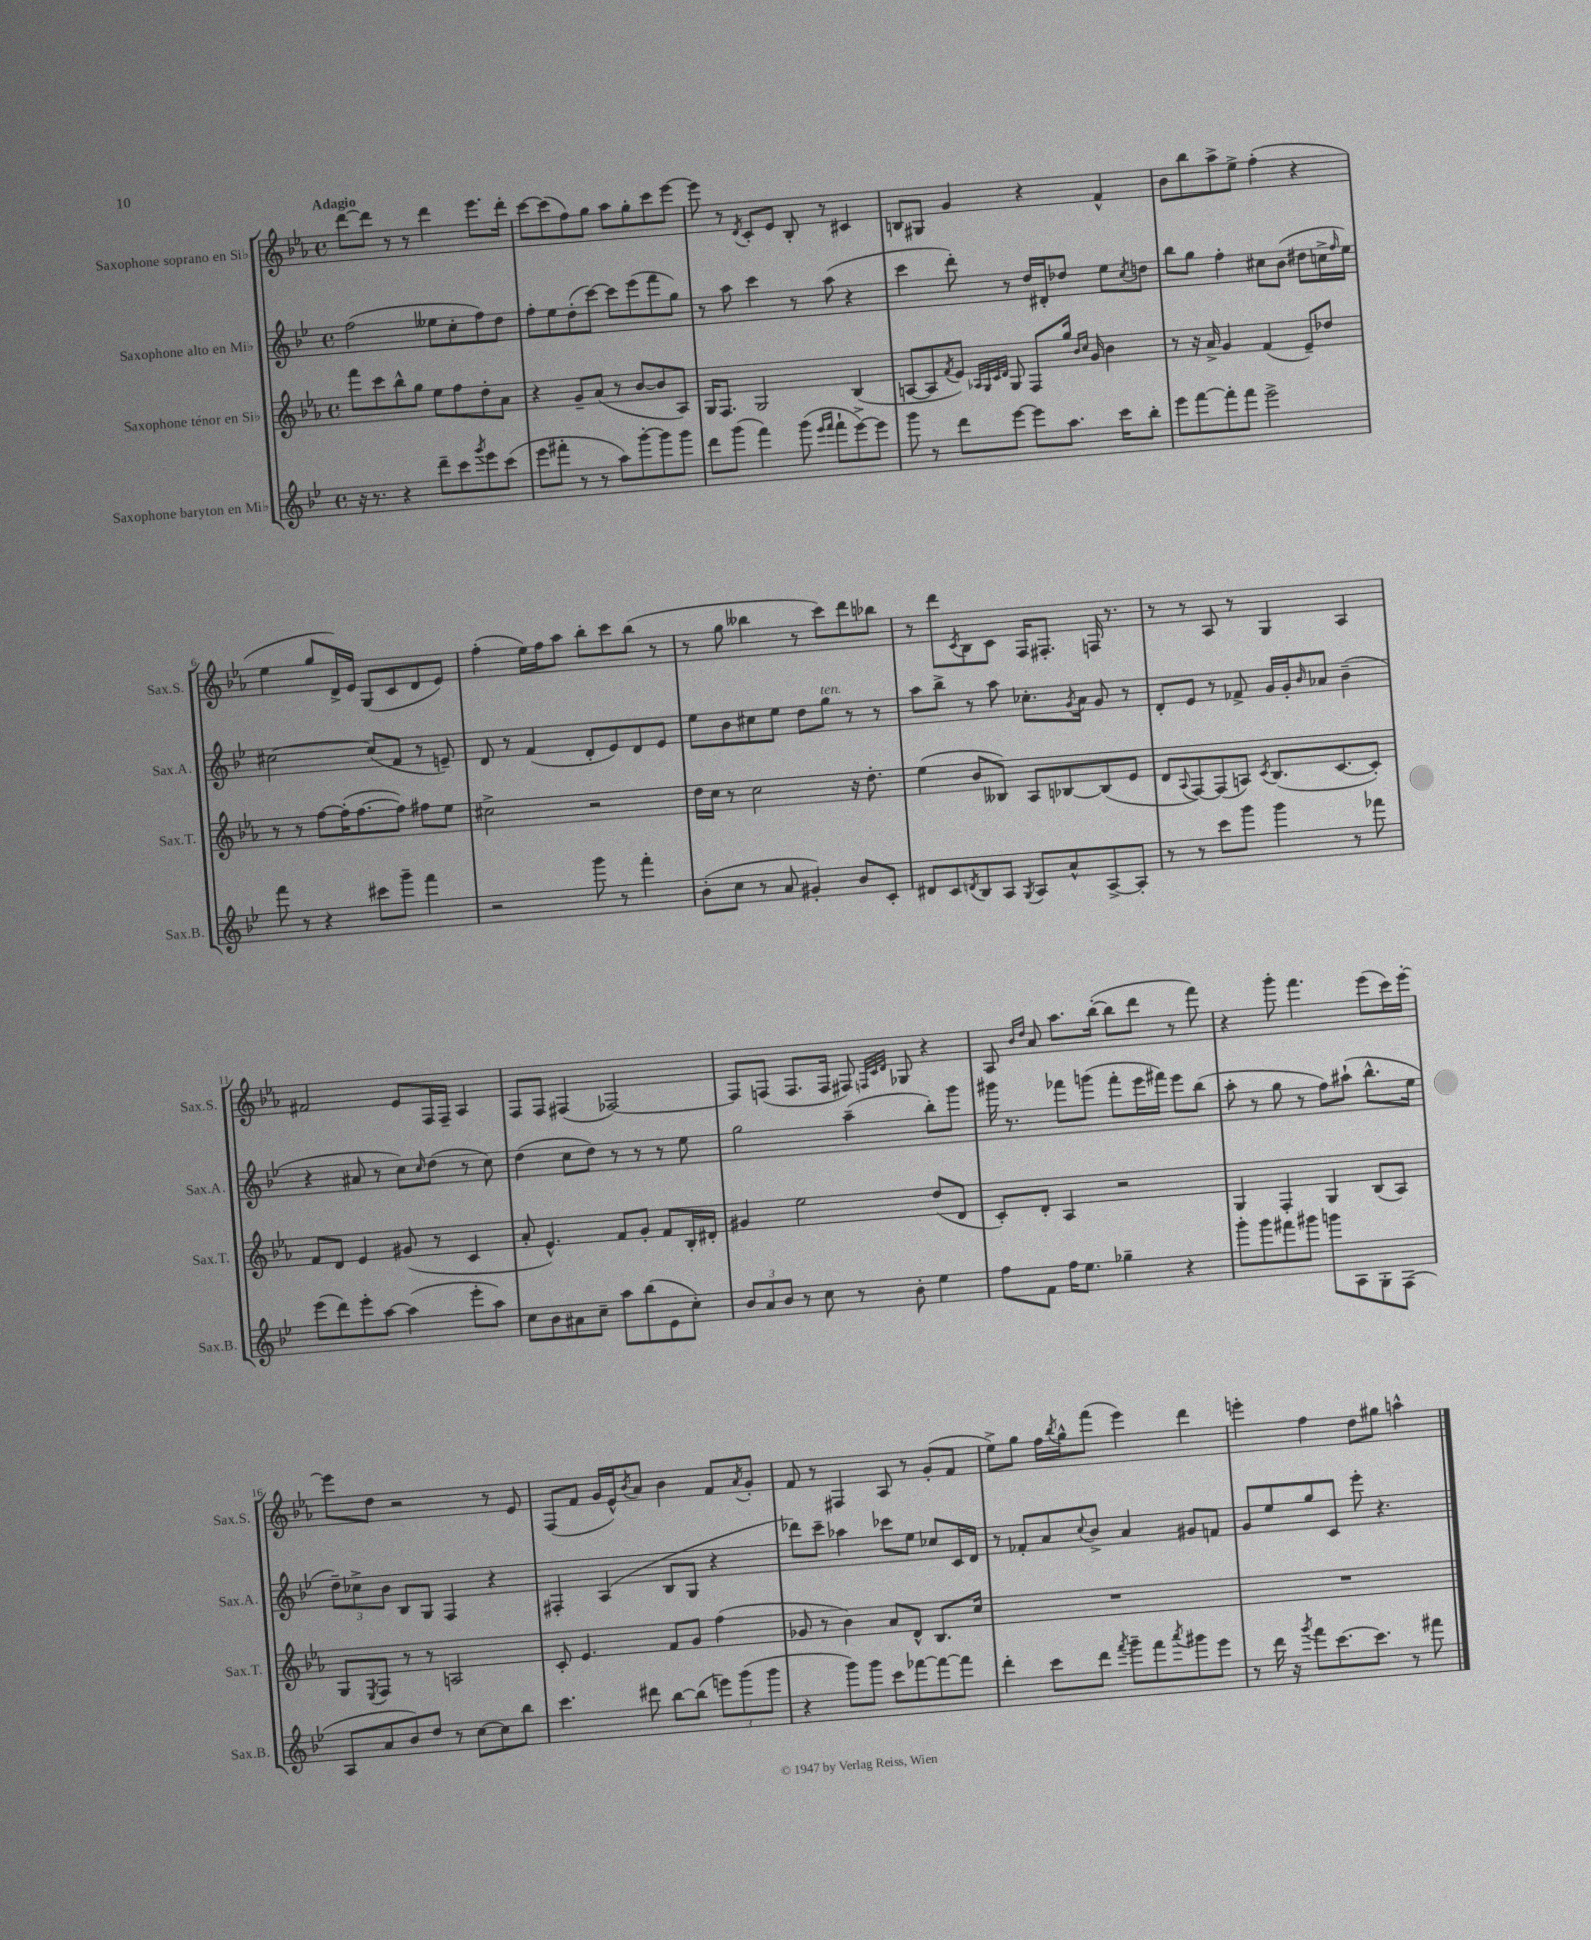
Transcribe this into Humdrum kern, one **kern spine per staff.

**kern	**kern	**kern	**kern
*staff4	*staff3	*staff2	*staff1
*clefG2	*clefG2	*clefG2	*clefG2
*k[b-e-]	*k[b-e-a-]	*k[b-e-]	*k[b-e-a-]
*M4/4	*M4/4	*M4/4	*M4/4
*met(c)	*met(c)	*met(c)	*met(c)
16r	8fff	(2ff	[8ddd
8.r	.	.	.
.	8ccc	.	8ddd]
4r	8bb-^^	.	8r
.	8gg	.	8r
8ddd~	8ee-	8ee--	4ddd
8ccc	8ff	8cc'	.
8qggg	.	.	.
8eee-	8dd'	8ff)	8.eee-
(8ccc	8a-	8dd	.
.	.	.	16ddd'
=	=	=	=
8eee-	4r	8ff'	[8ccc
8fff#'	.	8ee-	(8ccc]
8r	8g~	(8dd'	8ff)
8r	(8a-	[8ccc)	8gg
8aa)	8r	8ccc]	8aa-
[8ggg'	[8b-	(8eee-	8gg'
8ggg]	8b-]	8fff	8ccc
8ggg	8A-)	8gg)	[8eee-
=	=	=	=
8ddd	16G	8r	8eee-]
.	8.F	.	.
(8ggg	.	8aa	8r
.	.	.	8qd
4fff)	2G	4ccc	8c'
.	.	.	8e-
(8ggg	.	8r	8B-'
16qqeee-	.	.	.
16qqfff	.	.	.
8fff`	.	(8aa	8r
[8eee-^)	(4B-	4r	4c#
8eee-]	.	.	.
=	=	=	=
8ggg	[8A	4ccc	8B
8r	8A]	.	8G#
.	8qf	.	.
8ddd	8e-)	8ddd')	4g
.	32qqA-	.	.
.	32qqG	.	.
.	32qqc	.	.
.	32qqd	.	.
[8eee-	8G	8r	.
8eee-]	8F	16dd	4r
.	.	16d#'	.
8.aa	16gg	8dd-	.
.	16qqb-	.	.
.	16qqcc	.	.
.	16g	.	.
.	4b-	8ee-	4f^^
16ccc	.	.	.
.	.	8qcc	.
8bb-'	.	8dd	.
=	=	=	=
8eee-	8r	8bb-	8b-
[8fff	16r	8gg	8bb-
.	16a-^	.	.
8fff']	4g	4ff'	8aa-^
8fff	.	.	8ee-^
2eee-^	(4f	8cc#	(4ff'
.	.	(8b-	.
.	8e-~)	8dd#	4r
.	8dd-	16cc^	.
.	.	16qqff	.
.	.	16ee-)	.
=	=	=	=
8fff	8r	[2cc#	4ee-
8r	8r	.	.
4r	[8ff	.	8gg
.	(16ff']	.	16d^)
.	[8.ff	.	16e-
8ccc#	.	(8cc#]	(8G
8ggg~	8ff])	8f	8c
4fff	8ff#	8r	8d
.	8ee-	8e~)	8e-)
=	=	=	=
2r	2cc#^	8d	(4ff'
.	.	8r	.
.	.	(4f	16ee-)
.	.	.	16ff
.	.	.	8aa-
8ggg	2r	8d'	8bb-'
8r	.	8e-)	8ccc
4fff'	.	8d	(8bb-
.	.	8e-	8r
=	=	=	=
(8b-'	16dd	8ee-	8r
.	16cc	.	.
8cc	8r	8b-	8gg
8r	2cc	8cc#	4bb--
8a	.	8ee-	.
4g#')	.	8dd	8r
.	.	8gg	8ccc)
8b-	16r	8r	8ddd
.	8.dd'	.	.
8c'	.	8r	8bb-
=	=	=	=
8d#	(4ee-	8aa	8r
8c	.	8bb-^	8ddd
8qd	.	.	8qc
8B-	8b-	8r	8B-
8A	8B--)	8aa	8c
8qG	.	.	.
8A	8A-	8.cc-'	16F
.	.	.	8.F#'
8a^^	[8B-	.	.
.	.	8qg	.
.	.	16a	.
[8A^	(8B-]	8g	16F
.	.	.	8.r
8A']	8e-	8r	.
=	=	=	=
8r	8d	8d'	8r
.	8qqA-	.	.
8r	[8F)	8e-	8r
8ccc	(8F]	8r	8A-
8ggg	8A)	8f-^	8r
.	8qc	.	.
4ggg	(8.B-	16g	4G
.	.	16g'	.
.	.	16qqb-	.
.	.	8a-	.
.	[8.c	.	.
8r	.	(4b-~	4A-
8fff-	8c'])	.	.
=	=	=	=
(8eee-	8f	4r	2f#
8ddd)	8d	.	.
8eee-'	4e-	8a#	.
[8aa	.	8r	.
(4aa]	(8g#	8cc)	8e-
.	.	16qqcc	.
.	8r	(8dd	16F
.	.	.	16F~
8eee-'	4c	8r	4A-
8aa)	.	8cc)	.
=	=	=	=
8cc	8a-'	(4dd	8F
8b-	4.e-^^)	.	8F
8a#	.	8cc	(4F#
8cc~	.	8dd)	.
8aa	8f	8r	[2F-)
(8bb-	8g'	8r	.
8e-	8f	8r	.
8cc')	16B-'	8ee-	.
.	16d#'	.	.
=	=	=	=
12b-	4g#	2gg	8F-]
12a	.	.	.
.	.	.	(8F
12b-	.	.	.
8r	2ee-	.	8.F
8cc	.	.	.
.	.	.	16F
8r	.	(4aa~	8F#)
.	.	.	32qqF
.	.	.	32qqc
.	.	.	32qqd
8b-'	.	.	8G-
4ee-	(8dd	8bb-')	4r
.	8d	8ggg	.
=	=	=	=
8ff	8c')	16ggg#	8A-
.	.	8.r	.
.	.	.	16qqb-
.	.	.	16qqdd
8f	8d'	.	8a-
16ff	4A-	8fff-	8.aa-
8.ee-	.	.	.
.	.	(8ggg	.
.	.	.	([16bb-'
4gg-~	2r	8fff-'	8bb-]
.	.	16eee-	8ddd
.	.	16fff#)	.
4r	.	8eee-	8r
.	.	(8bb-	8fff)
=	=	=	=
8ggg'	4G	8aa'	4r
8ggg	.	8r	.
8fff#	4F'	8gg	8ggg'
8ggg#	.	8r	4.fff
8ggg	4G	8ff)	.
8A	.	(8aa#`	.
8G'	(8B-	8.bb-^^	(8eee-
(8F	8A-)	.	16ccc)
.	.	16ee-	[16eee-'
=	=	=	=
8A	8G	12dd~)	8eee-]
.	.	12cc-^	.
.	8qE-	.	.
8a	8F	.	8dd
.	.	12b-	.
8b-)	8r	8B-	2r
8dd	8r	8G	.
8r	2A	4F	.
[8cc	.	.	.
8cc]	.	4r	8r
8bb-	.	.	8e-
=	=	=	=
4.ccc	8c'	4F#'	(8F
.	4.e-	.	8f
.	.	(4A	16g
.	.	.	16e-^^)
.	.	.	8qb-
8ddd#	.	.	8a-
[8bb-	8f	8B-	4b-
(8bb-]	8g	8G	.
12eee)	(4ff	4r	8f
(12ggg	.	.	.
.	.	.	8qa-
.	.	.	8g'
12ggg	.	.	.
=	=	=	=
4r	8g-	8ddd-)	8f
.	8r	8ccc~	8r
8ggg)	4b-)	4aa-	4F#
8ggg	.	.	.
8ccc	8a-	8ccc-	8A-
[8fff-	8d^^	8ee-	8r
8fff-_	8.B-	8cc-	(8g'
8fff-]	.	16c	8f
.	16cc	16d	.
=	=	=	=
4ddd'	1r	8r	8ee-^)
.	.	8f-'	8gg
8ccc	.	8a	16ff
.	.	.	8qbb-
.	.	.	16gg^^
.	.	8qqcc	.
8ddd	.	8b-^	(8fff
8qfff	.	.	.
8ggg~	.	4a	4eee-)
8fff	.	.	.
8qaaa	.	.	.
8ggg#	.	8g#	4ddd
8eee-	.	8f	.
=	=	=	=
8r	1r	8g	4eee'
16ddd	.	8ee-	.
16r	.	.	.
8qggg	.	.	.
8fff	.	8gg	4ff
[8.ccc	.	8c	.
.	.	8eee-'	8dd
8.ccc]	.	.	.
.	.	4.r	8gg#
8r	.	.	4aa^^
8fff#	.	.	.
==	==	==	==
*-	*-	*-	*-
